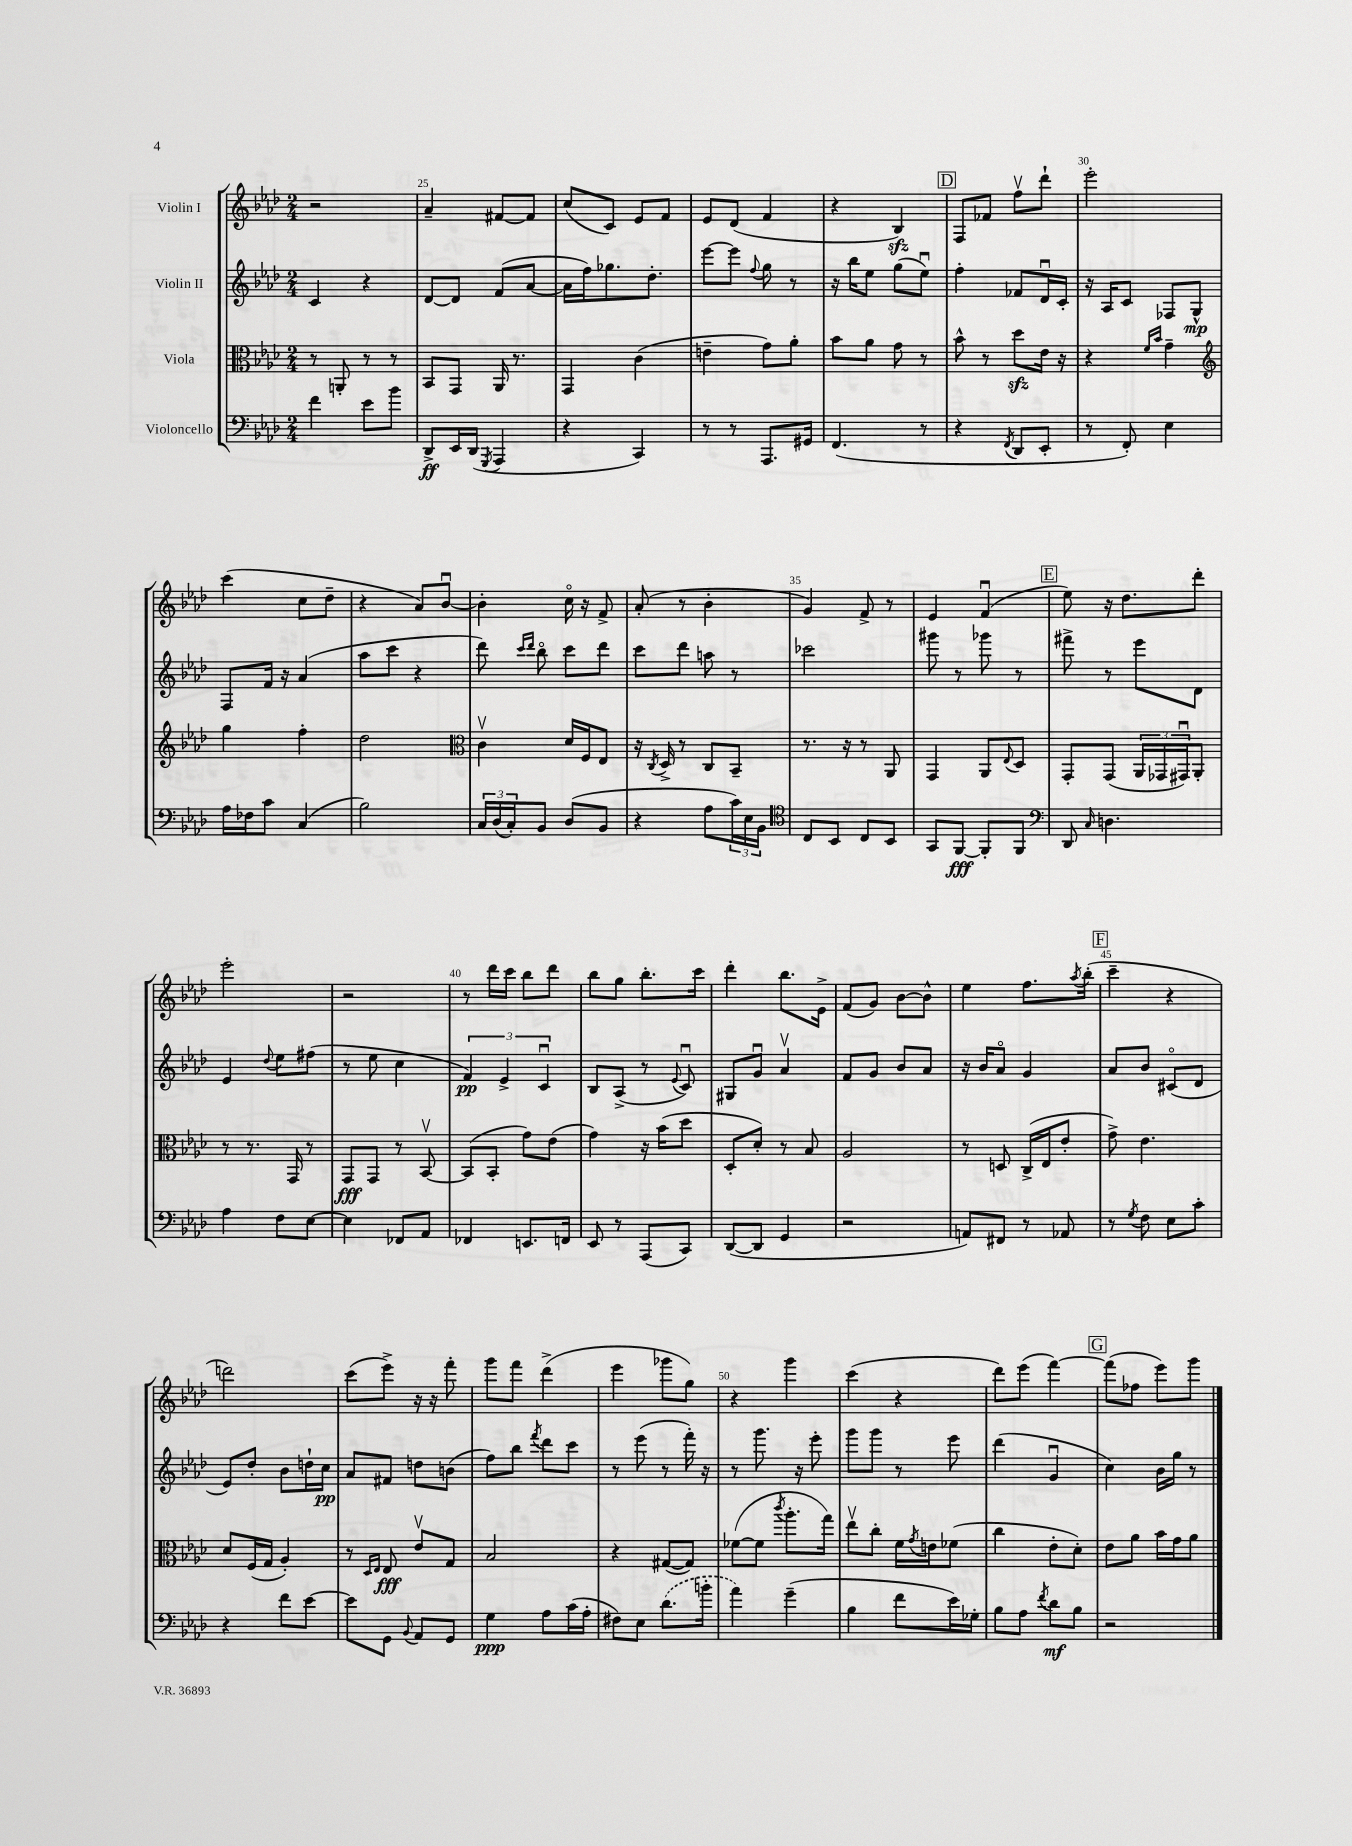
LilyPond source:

<<
\new StaffGroup <<
\new Staff = "s0" \with { instrumentName = "Violin I" } {
    \clef treble \key aes \major \numericTimeSignature \time 2/4
    r2 |
    aes'4-- fis'8~ fis'8 |
    c''8( c'8) ees'8 f'8 |
    ees'8 des'8( f'4 |
    r4 bes4\sfz) |
    \mark \markup { \box "D" } f8 fes'8 f''8\upbow des'''8-! |
    ees'''2-. |
    c'''4( c''8 des''8-- |
    r4 aes'8) bes'8~\downbow |
    bes'4-. c''16\flageolet r16 f'8-> |
    aes'8-.( r8 bes'4-. |
    g'4) f'8-> r8 |
    ees'4 f'4\downbow( |
    \mark \markup { \box "E" } ees''8) r16 des''8. des'''8-. |
    ees'''2-. |
    r2 |
    r8 des'''16 c'''16 bes''8 des'''8 |
    bes''8 g''8 bes''8.-. c'''16 |
    des'''4-. bes''8. ees'16-> |
    f'8( g'8) bes'8~ bes'8-^ |
    ees''4 f''8. \acciaccatura { aes''8 } bes''16-.( |
    \mark \markup { \box "F" } c'''4-- r4 |
    d'''2) |
    c'''8( ees'''8->) r16 r16 f'''8-. |
    g'''8 f'''8 des'''4->( |
    ees'''4 ges'''8 g''8) |
    r4 g'''4 |
    c'''4( r4 |
    des'''8) ees'''8( f'''4~) |
    \mark \markup { \box "G" } f'''8( fes''8 ees'''8) g'''8 \bar "|." |
}
\new Staff = "s1" \with { instrumentName = "Violin II" } {
    \clef treble \key aes \major \numericTimeSignature \time 2/4
    c'4 r4 |
    des'8~ des'8 f'8( aes'8~ |
    aes'16 f''16) ges''8. des''8.-. |
    ees'''8~ ees'''8 \appoggiatura { f''8 } g''8 r8 |
    r16 bes''16 ees''8 g''8( ees''8\downbow) |
    \mark \markup { \box "D" } f''4-. fes'8 des'16\downbow c'16-. |
    r16 aes16 c'8 fes8 g8-^\mp |
    f8 f'16 r16 aes'4( |
    aes''8 c'''8 r4 |
    des'''8) \grace { c'''16 des'''16 } bes''8\flageolet c'''8 des'''8 |
    c'''8 des'''8 a''8 r8 |
    ces'''2 |
    gis'''8 r8 ges'''8 r8 |
    \mark \markup { \box "E" } fis'''8-> r8 ees'''8 des'8 |
    ees'4 \appoggiatura { des''8 } ees''8 fis''8( |
    r8 ees''8 c''4 |
    \tuplet 3/2 { f'4\pp) ees'4-> c'4\downbow } |
    bes8 aes8->( r8 \appoggiatura { ees'8 } c'8\downbow) |
    gis8 g'8\downbow aes'4\upbow |
    f'8 g'8 bes'8 aes'8 |
    r16 bes'16 aes'8\flageolet g'4 |
    \mark \markup { \box "F" } aes'8 bes'8 cis'8\flageolet( des'8 |
    ees'8) des''8-. bes'8 d''16-! c''16\pp |
    aes'8 fis'8 d''8 b'8( |
    f''8) bes''8 \acciaccatura { f'''8 } des'''8 c'''8 |
    r8 ees'''8( r8 f'''16-.) r16 |
    r8 g'''8. r16 ees'''8-. |
    g'''8 g'''8 r8 ees'''8 |
    des'''4( g'4\downbow |
    \mark \markup { \box "G" } c''4) bes'16 g''16 r8 \bar "|." |
}
\new Staff = "s2" \with { instrumentName = "Viola" } {
    \clef alto \key aes \major \numericTimeSignature \time 2/4
    r8 a,8-. r8 r8 |
    bes,8 g,8 aes,16 r8. |
    g,4 c'4( |
    e'4-- g'8) aes'8-. |
    bes'8 aes'8 g'8 r8 |
    \mark \markup { \box "D" } bes'8-^ r8 des''8\sfz ees'16 r16 |
    r4 \grace { f'16 bes'16 } g'4-- |
    \clef treble g''4 f''4-. |
    des''2 |
    \clef alto c'4\upbow des'16 f16 ees8 |
    r16 \acciaccatura { c8 } des16-> r8 c8 bes,8-- |
    r8. r16 r8 aes,8 |
    g,4 aes,8 \appoggiatura { ees8 } des8 |
    \mark \markup { \box "E" } g,8-. g,8( \tuplet 3/2 { aes,16 ges,16 gis,16\downbow) } aes,8-. |
    r8 r8. g,16 r8 |
    g,8\fff g,8 r8 bes,8~\upbow |
    bes,8( bes,8-. g'8) ees'8( |
    g'4) r16 bes'16( des''8 |
    des8-. des'8-.) r8 bes8 |
    aes2 |
    r8 d8 c16->( ees16 ees'8-. |
    \mark \markup { \box "F" } g'8->) ees'4. |
    des'8 f16( g16 aes4-.) |
    r8 \grace { des16 ees16 } ees8\fff ees'8\upbow g8 |
    bes2 |
    r4 gis8~( gis8) |
    fes'8~( fes'8 \acciaccatura { c'''8 } aes''8.-. g''16) |
    ees''8\upbow c''8-. f'16 \acciaccatura { g'8 } e'16 fes'8( |
    c''4 ees'8-. des'8-.) |
    \mark \markup { \box "G" } ees'8 aes'8 bes'16 g'16 aes'8 \bar "|." |
}
\new Staff = "s3" \with { instrumentName = "Violoncello" } {
    \clef bass \key aes \major \numericTimeSignature \time 2/4
    f'4 ees'8 bes'8 |
    des,8->\ff ees,16 des,16( \acciaccatura { g,,8 } aes,,4 |
    r4 c,4) |
    r8 r8 aes,,8. gis,16 |
    f,4.( r8 |
    \mark \markup { \box "D" } r4 \acciaccatura { f,8 } des,8 ees,8-. |
    r8 f,8-.) ees4 |
    aes16 fes16 c'8 c4( |
    bes2) |
    \tuplet 3/2 { c16 des16( c16-.) } bes,8 des8( bes,8 |
    r4 aes8 \tuplet 3/2 { c'16) ees16 bes,16 } |
    \clef tenor c8 bes,8 c8 bes,8 |
    g,8 f,8~\fff f,8-. f,8 |
    \mark \markup { \box "E" } \clef bass des,8 \grace { c16 } d4. |
    aes4 f8 ees8~ |
    ees4 fes,8 aes,8 |
    fes,4 e,8. f,16 |
    ees,8 r8 aes,,8( c,8) |
    des,8~( des,8 g,4 |
    r2 |
    a,8) fis,8 r8 aes,8 |
    \mark \markup { \box "F" } r8 \acciaccatura { g8 } f8 ees8 c'8-. |
    r4 f'8 ees'8~ |
    ees'8 g,8 \appoggiatura { bes,8 } aes,8 g,8 |
    g4\ppp aes8 c'16( aes16-. |
    fis8) ees8 \once \slurDashed des'8.( b'16-. |
    aes'4) g'4--( |
    bes4 f'8 ees'16) ges16-. |
    bes8 aes8 \acciaccatura { f'8 } des'8\mf bes8 |
    \mark \markup { \box "G" } r2 \bar "|." |
}
>>
>>
\layout { \context { \Score currentBarNumber = #24 \override BarNumber.break-visibility = ##(#f #t #t) barNumberVisibility = #(every-nth-bar-number-visible 5) } }
